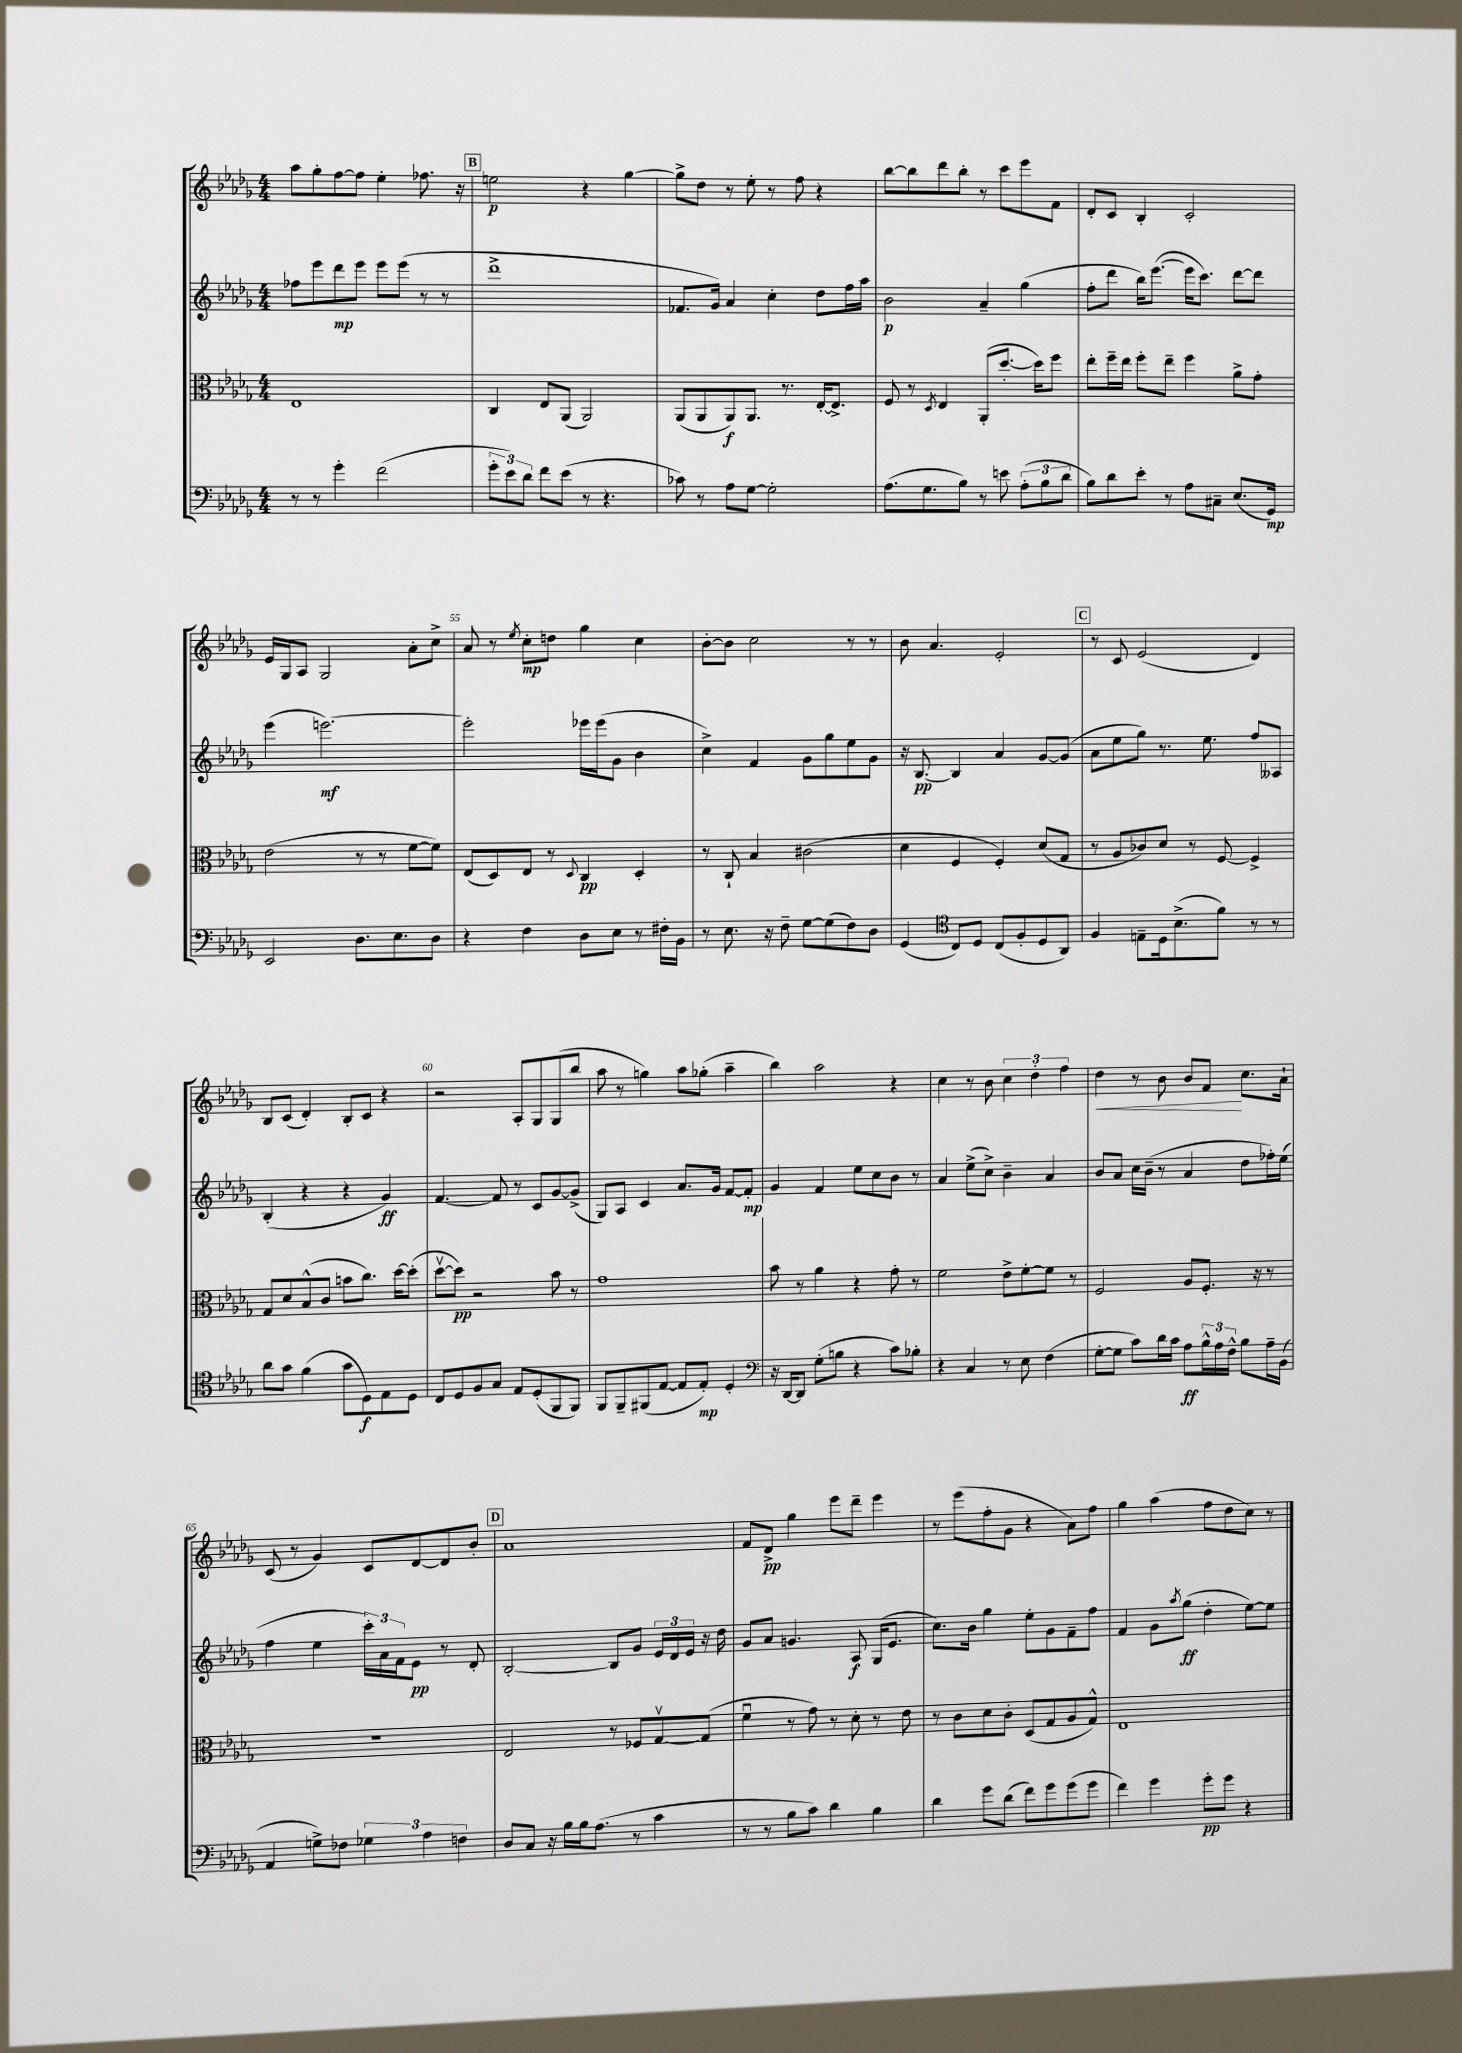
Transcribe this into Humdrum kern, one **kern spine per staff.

**kern	**dynam	**kern	**dynam	**kern	**dynam	**kern	**dynam
*part4	*part4	*part3	*part3	*part2	*part2	*part1	*part1
*staff4	*staff4	*staff3	*staff3	*staff2	*staff2	*staff1	*staff1
*clefF4	*	*clefC3	*	*clefG2	*	*clefG2	*
*k[b-e-a-d-g-]	*	*k[b-e-a-d-g-]	*	*k[b-e-a-d-g-]	*	*k[b-e-a-d-g-]	*
*M4/4	*	*M4/4	*	*M4/4	*	*M4/4	*
=49	=49	=49	=49	=49	=49	=49	=49
8r	.	1E-	.	8ff-X\L	.	8aa-\L	.
8r	.	.	.	8eee-\	.	8gg-'\	.
4g-'\	.	.	.	8ddd-\	mp	[8ff\	.
.	.	.	.	8eee-\J	.	8ff\J]	.
(2f\	.	.	.	8eee-\L	.	4ee-'\	.
.	.	.	.	(8eee-\J	.	.	.
.	.	.	.	8r	.	8.ff-X\	.
.	.	.	.	8r	.	.	.
.	.	.	.	.	.	16r	.
!!LO:REH:place=s1:t=B
=50	=50	=50	=50	=50	=50	=50	=50
12g-'\L	.	4C/	.	1ddd-^	.	2een\	p
12e-\)	.	.	.	.	.	.	.
12d-\J	.	.	.	.	.	.	.
8f\L	.	8E-/L	.	.	.	.	.
(8e-\J	.	(8AA-/J	.	.	.	.	.
8r	.	2AA-/)	.	.	.	4r	.
4.r	.	.	.	.	.	.	.
.	.	.	.	.	.	[4gg-\	.
=51	=51	=51	=51	=51	=51	=51	=51
8c-X\)	.	(8AA-/L	.	8.f-X/L	.	8gg-^\L]	.
8r	.	8AA-/	.	.	.	8dd-\J	.
.	.	.	.	16g-/Jk)	.	.	.
8A-\L	.	8AA-/)	f	4a-/	.	8r	.
[8G-\J	.	8.AA-/J	.	.	.	8ee-'\	.
2G-'\]	.	.	.	4cc'\	.	8r	.
.	.	8.r	.	.	.	.	.
.	.	.	.	.	.	8ff\	.
.	.	[16E-'/KL	.	8dd-\L	.	4r	.
.	.	8.E-^/J]	.	.	.	.	.
.	.	.	.	16ff\L	.	.	.
.	.	.	.	16aa-\JJ	.	.	.
=52	=52	=52	=52	=52	=52	=52	=52
(8.A-\L	.	8F/	.	2b-\	p	[8bb-\L	.
.	.	8r	.	.	.	8bb-\]	.
8.G-\	.	.	.	.	.	.	.
.	.	8qD-/	.	.	.	.	.
.	.	4E-/	.	.	.	8ddd-\	.
8B-\J)	.	.	.	.	.	8bb-'\J	.
8r	.	(8AA-'/L	.	4a-~/	.	8r	.
8en\	.	[8.dd-'/J	.	.	.	8ccc\L	.
(12A-'\L	.	.	.	(4gg-\	.	8eee-\	.
.	.	16dd-\KL])	.	.	.	.	.
12B-\	.	.	.	.	.	.	.
.	.	8ff\J	.	.	.	8f\J	.
12d-\J	.	.	.	.	.	.	.
=53	=53	=53	=53	=53	=53	=53	=53
8B-\L)	.	8ee-'\L	.	8ff'\L	.	8d-'/L	.
8d-\	.	16ff~\L	.	8ddd-\J	.	8c/J	.
.	.	16ee-\JJ	.	.	.	.	.
8e-'\J	.	8ff'\L	.	16bb-\KL)	.	4B-'/	.
.	.	.	.	([8.eee-\J	.	.	.
8r	.	8ee-~\J	.	.	.	.	.
8A-\L	.	4ff\	.	16eee-\KL]	.	2c'/	.
.	.	.	.	8.ccc\J)	.	.	.
8C#X~\J	.	.	.	.	.	.	.
(8.E-/L	.	8a-^\L	.	[8ddd-\L	.	.	.
.	.	8g-'\J	.	8ddd-\J]	.	.	.
16GG-/Jk)	mp	.	.	.	.	.	.
!!LO:LB:g=z
=54	=54	=54	=54	=54	=54	=54	=54
2EE-/	.	(2e-\	.	(4eee-\	.	16e-/LL	.
.	.	.	.	.	.	16G-/J	.
.	.	.	.	.	.	8A-/J	.
.	.	.	.	[2.eeen\)	mf	2G-/	.
8.D-\L	.	8r	.	.	.	.	.
.	.	8r	.	.	.	.	.
8.E-\	.	.	.	.	.	.	.
.	.	[8f\L	.	.	.	8a-'\L	.
8D-\J	.	8f\J])	.	.	.	8cc^\J	.
=55	=55	=55	=55	=55	=55	=55	=55
4r	.	(8E-/L	.	2eee'\]	.	8a-/	.
.	.	8D-/)	.	.	.	8r	.
.	.	.	.	.	.	8qee-/	.
4F\	.	8E-/J	.	.	.	8cc'\L	mp
.	.	8r	.	.	.	8ddn\J	.
.	.	8qqD-/	.	.	.	.	.
8D-\L	.	4C/	pp	16eee-X\LL	.	4gg-\	.
.	.	.	.	(16eee-\J	.	.	.
8E-\J	.	.	.	8g-\J	.	.	.
8r	.	4D-'/	.	4b-\	.	4cc\	.
16F#X'\LL	.	.	.	.	.	.	.
16BB-\JJ	.	.	.	.	.	.	.
=56	=56	=56	=56	=56	=56	=56	=56
8r	.	8r	.	4cc^\)	.	[8b-'\L	.
8.E-\	.	8C`/	.	.	.	8b-\J]	.
.	.	4B-/	.	4f/	.	2cc\	.
16r	.	.	.	.	.	.	.
8F~\	.	.	.	.	.	.	.
[8G-\L	.	(2c#X\	.	8g-\L	.	.	.
(8G-\]	.	.	.	8gg-\	.	.	.
8F\)	.	.	.	8ee-\	.	8r	.
8D-\J	.	.	.	8g-\J	.	8r	.
=57	=57	=57	=57	=57	=57	=57	=57
(4GG-/	.	4d-\	.	16r	.	8b-\	.
.	.	.	.	[8.B-/	pp	.	.
.	.	.	.	.	.	4.a-/	.
*clefC4	*	*	*	*	*	*	*
8C/L)	.	4F/	.	4B-/]	.	.	.
8D-/J	.	.	.	.	.	.	.
(8C/L	.	4F'/)	.	4a-/	.	2e-'/	.
8F'/	.	.	.	.	.	.	.
8D-/	.	(8d-/L	.	[8g-/L	.	.	.
8AA-/J)	.	8G-/J	.	(8g-/J]	.	.	.
!!LO:REH:place=s1:t=C
=58	=58	=58	=58	=58	=58	=58	=58
4F/	.	8r	.	8a-\L	.	8r	.
.	.	8A-/L	.	8ee-\	.	8c/	.
8En~\L	.	8c-X/)	.	8gg-\J)	.	(2e-/	.
16D-\k	.	8d-/J	.	8.r	.	.	.
(8.B-^\	.	.	.	.	.	.	.
.	.	8r	.	.	.	.	.
.	.	.	.	8.ee-\	.	.	.
8f\J)	.	[8F/	.	.	.	.	.
8r	.	4F^/]	.	8ff/L	.	4d-/)	.
8r	.	.	.	8A--X/J	.	.	.
!!LO:LB:g=z
=59	=59	=59	=59	=59	=59	=59	=59
8a-\L	.	8G-/L	.	(4B-'/	.	8B-/L	.
8g-\J	.	8d-/	.	.	.	(8c/J	.
(4f\	.	(8B-^^/	.	4r	.	4d-'/)	.
.	.	8c/J	.	.	.	.	.
8g-\L	.	8bn\L	.	4r	.	8B-'/L	.
8D-\)	f	8.cc\J)	.	.	.	8c/J	.
8E-\	.	.	.	4g-/)	ff	4r	.
.	.	[16dd-\KL	.	.	.	.	.
8D-\J	.	(8dd-'\J]	.	.	.	.	.
=60	=60	=60	=60	=60	=60	=60	=60
8C/L	.	[8dd-v\L	.	[4.f/	.	2r	.
8D-/	.	8dd-\J])	pp	.	.	.	.
8F/	.	2r	.	.	.	.	.
8G-/J	.	.	.	8f/]	.	.	.
8E-/L	.	.	.	8r	.	8A-'/L	.
(8D-'/	.	.	.	8c/L	.	8G-/	.
8FF/	.	8b-\	.	[8g-/	.	(8G-/	.
8FF/J)	.	8r	.	(8g-^/J]	.	8bb-/J	.
=61	=61	=61	=61	=61	=61	=61	=61
8FF/L	.	1g-	.	8G-/L)	.	8aa-\	.
8FF~/	.	.	.	8A-/J	.	8r	.
(8FF#X/	.	.	.	4c/	.	4ggn\)	.
[8E-/J	.	.	.	.	.	.	.
8E-/L]	.	.	.	8.a-/L	.	8aa-\L	.
8E-'/J)	mp	.	.	.	.	(8gg-X'\J	.
.	.	.	.	16g-/Jk	.	.	.
4D-'/	.	.	.	[8f/L	.	4aa-~\	.
.	.	.	.	8f'/J]	mp	.	.
=62	=62	=62	=62	=62	=62	=62	=62
*clefF4	*	*	*	*	*	*	*
16r	.	8b-\	.	4g-/	.	4bb-\)	.
[16DD-/KL	.	.	.	.	.	.	.
8DD-/J]	.	8r	.	.	.	.	.
(8G-'\L	.	4a-\	.	4f/	.	2aa-\	.
8Bn\J	.	.	.	.	.	.	.
4r	.	4r	.	8ee-\L	.	.	.
.	.	.	.	8cc\	.	.	.
8c\L)	.	8g-'\	.	8b-\J	.	4r	.
8B-X'\J	.	8r	.	8r	.	.	.
=63	=63	=63	=63	=63	=63	=63	=63
4r	.	2f\	.	4a-/	.	4cc\	.
4C/	.	.	.	(8ee-^\L	.	8r	.
.	.	.	.	8cc^\J)	.	8b-\	.
8r	.	8e-^\L	.	4b-~\	.	6cc\	.
8E-\	.	[8f'\	.	.	.	.	.
.	.	.	.	.	.	6dd-'\	.
(4F\	.	8f\J]	.	4a-/	.	.	.
.	.	.	.	.	.	6ff\	.
.	.	8r	.	.	.	.	.
=64	=64	=64	=64	=64	=64	=64	=64
!	!	!	!	!	!	!	!LO:HP:b
[8G-'\L	.	2F/	.	8b-/L	.	4dd-\	<
8G-\J]	.	.	.	8a-/J	.	.	.
8c\L)	.	.	.	16cc\LL	.	8r	.
.	.	.	.	(16b-~\JJ	.	.	.
16d-\L	.	.	.	8r	.	8b-\	.
16c\JJ	.	.	.	.	.	.	.
8A-\L	ff	8A-/L	.	4a-/	.	8b-/L	.
24B-^^\L	.	8.F'/J	.	.	.	8f/J	.
24A-\	.	.	.	.	.	.	.
24F^^\JJ	.	.	.	.	.	.	.
8B-\L	.	.	.	8dd-\L	.	8.cc\L	[
.	.	16r	.	.	.	.	.
16A-~\L	.	8r	.	16ff-X'\L)	.	.	.
(16BB-\JJ	.	.	.	(16ee-\JJ	.	16a-`\Jk	.
!!LO:LB:g=z
=65	=65	=65	=65	=65	=65	=65	=65
4AA-/	.	1r	.	4ff\	.	(8c/	.
.	.	.	.	.	.	8r	.
8Gn^\L)	.	.	.	4ee-\	.	4g-/)	.
8F-X\J	.	.	.	.	.	.	.
6G-X\	.	.	.	24ccc'\LL)	.	8c/L	.
.	.	.	.	24a-\	.	.	.
.	.	.	.	24f\J	.	.	.
.	.	.	.	8e-\J	pp	[8d-/	.
6A-\	.	.	.	.	.	.	.
.	.	.	.	8r	.	8d-/]	.
6Fn\	.	.	.	.	.	.	.
.	.	.	.	8d-'/	.	8b-'/J	.
!!LO:REH:place=s1:t=D
=66	=66	=66	=66	=66	=66	=66	=66
8D-/L	.	2E-/	.	[2B-'/	.	1a-	.
8C/J	.	.	.	.	.	.	.
16r	.	.	.	.	.	.	.
16B-\LL	.	.	.	.	.	.	.
16B-\J	.	.	.	.	.	.	.
(8.A-\J	.	.	.	.	.	.	.
.	.	8r	.	8B-/L]	.	.	.
8r	.	8F-X/L	.	8g-/J	.	.	.
4c\	.	[8G-v/	.	24e-/LL	.	.	.
.	.	.	.	24d-/	.	.	.
.	.	.	.	24e-/JJ	.	.	.
.	.	(8G-/J]	.	16r	.	.	.
.	.	.	.	16dd-\	.	.	.
=67	=67	=67	=67	=67	=67	=67	=67
8r	.	4fu\	.	8g-/L	.	8f/L	.
8r	.	.	.	8a-/J	.	8d-^/J	pp
8B-\L	.	8r	.	4.gn/	.	4gg-\	.
8c\J)	.	8g-\)	.	.	.	.	.
4d-\	.	8r	.	.	.	8eee-\L	.
.	.	8d-'\	.	8A-/	f	8ddd-~\J	.
4B-\	.	8r	.	(16G-/KL	.	4eee-\	.
.	.	.	.	8.e-/J	.	.	.
.	.	8e-\	.	.	.	.	.
=68	=68	=68	=68	=68	=68	=68	=68
4d-\	.	8r	.	8.cc\L)	.	8r	.
.	.	8c\L	.	.	.	(8eee-\L	.
.	.	.	.	16b-\Jk	.	.	.
8g-\L	.	8d-\	.	4gg-\	.	8ff'\	.
(8d-\J	.	8c'\J	.	.	.	8g-\J	.
8f\L)	.	(8D-/L	.	8ee-'\L	.	4r	.
8g-\	.	8G-/	.	8g-\	.	.	.
(8g-\	.	8A-/	.	8f~\	.	8a-\L)	.
8g-\J	.	8G-^^/J)	.	8ff\J	.	8ff\J	.
=69	=69	=69	=69	=69	=69	=69	=69
4f\)	.	1E-	.	4f/	.	4gg-\	.
4g-\	.	.	.	8g-\L	.	(4aa-\	.
.	.	.	.	8qaa-/	.	.	.
.	.	.	.	(8gg-\J	ff	.	.
8g-'\L	pp	.	.	4dd-'\	.	8ff\L	.
8g-\J	.	.	.	.	.	8dd-\	.
4r	.	.	.	[8ee-\L)	.	8cc\J)	.
.	.	.	.	8ee-\J]	.	8r	.
==	==	==	==	==	==	==	==
*-	*-	*-	*-	*-	*-	*-	*-
